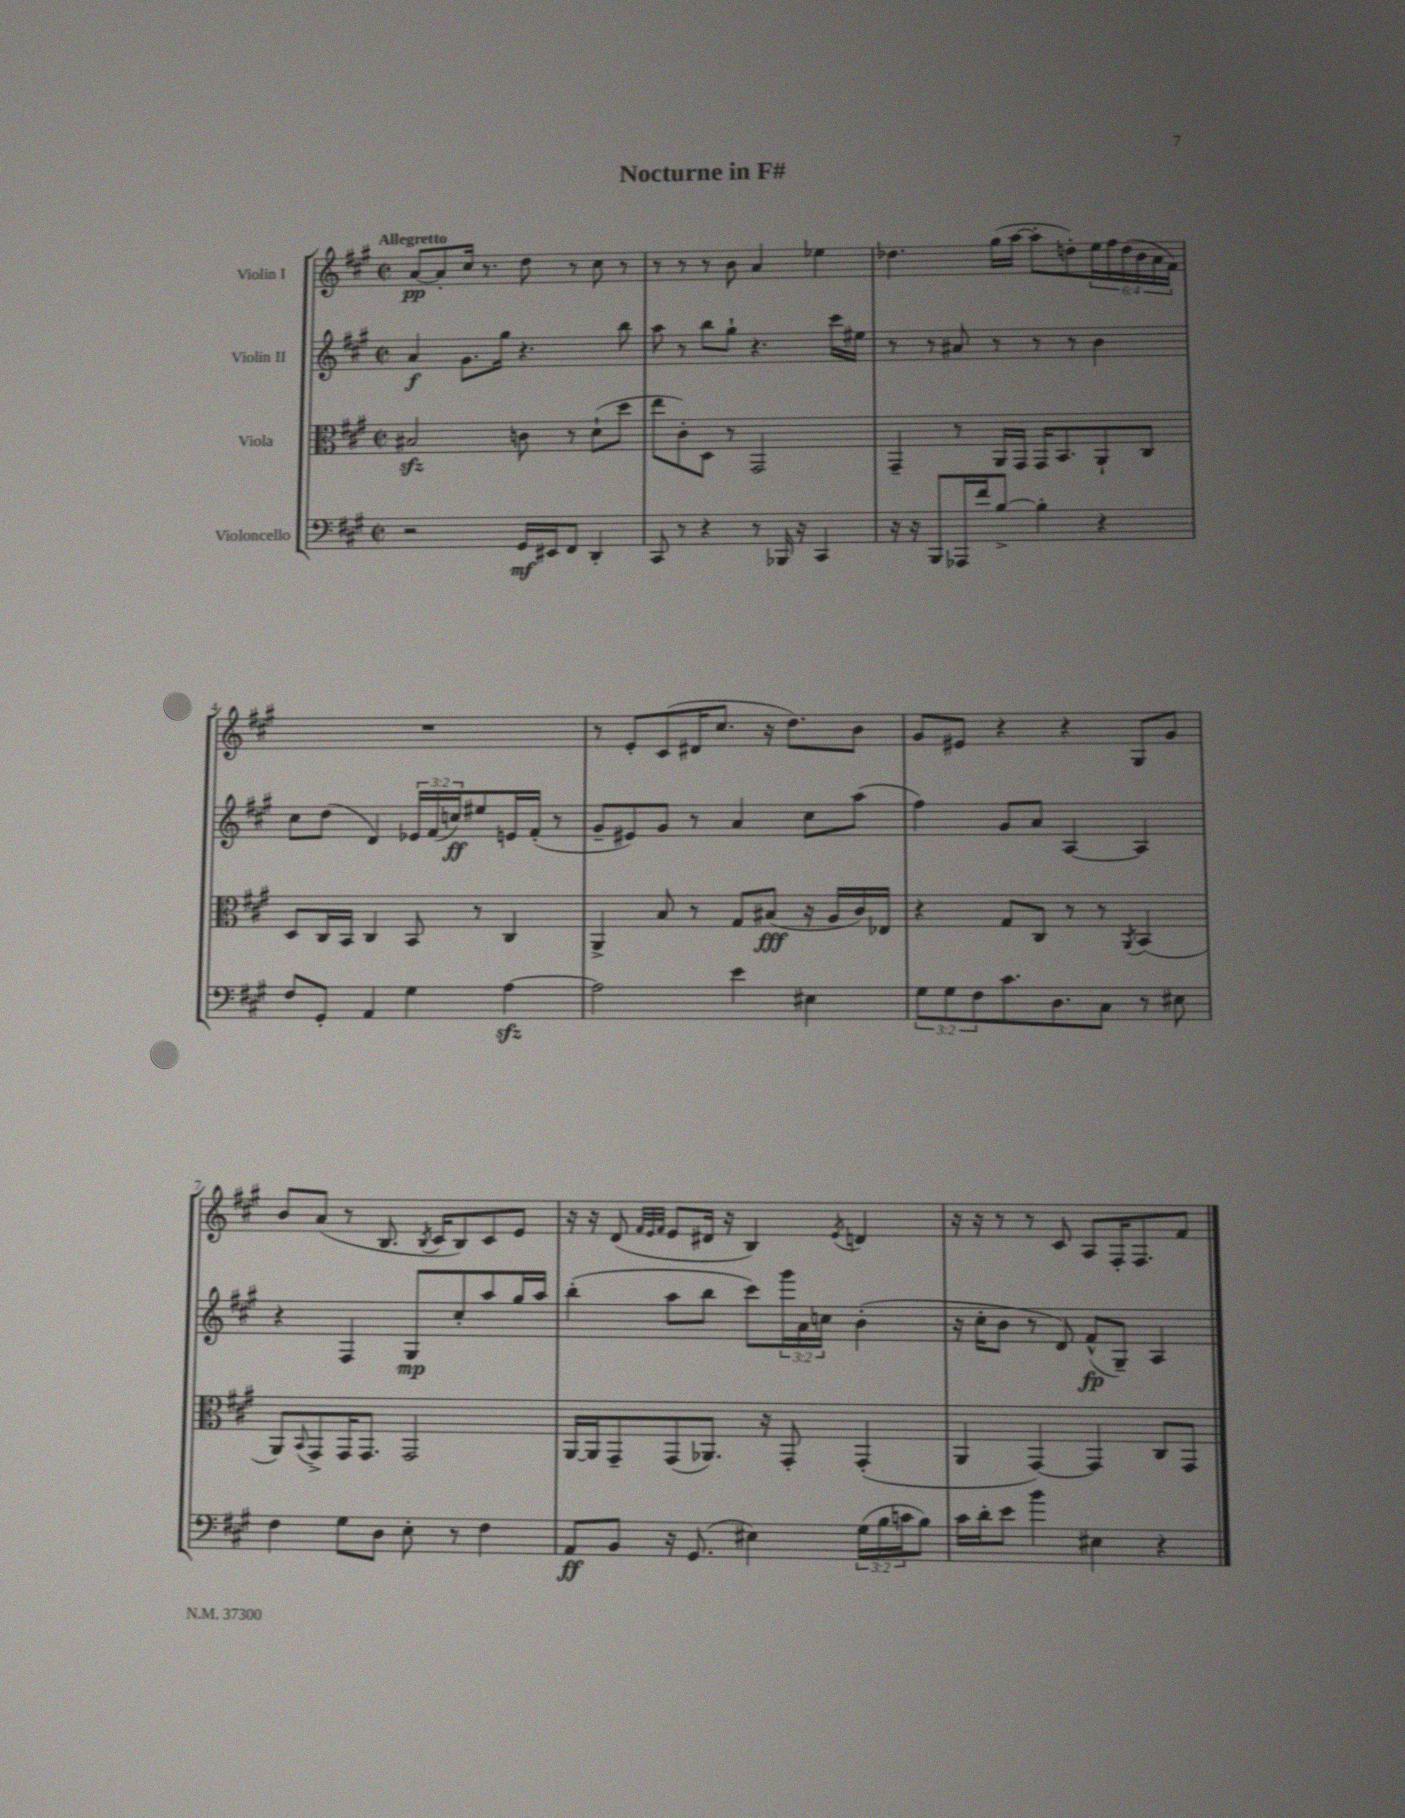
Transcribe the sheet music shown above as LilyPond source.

\header { title = "Nocturne in F#" }
<<
\new StaffGroup <<
\new Staff = "s0" \with { instrumentName = "Violin I" } {
    \clef treble \key a \major \defaultTimeSignature \time 2/2 \override Staff.TupletNumber.text = #tuplet-number::calc-fraction-text \tempo "Allegretto"
    a'8~\pp a'8-. cis''16 r8. d''8 r8 cis''8 r8 |
    r8 r8 r8 b'8 a'4 ees''4 |
    des''4. gis''16( a''16~ a''8-. d''8-.) \tuplet 6/4 { e''16 fis''16 d''16( b'16 a'16 fis'16) } |
    R1 |
    r8 e'8-. cis'8( dis'16 cis''8. r16 d''8.) b'8 |
    gis'8 eis'8 r4 r4 gis8 gis'8 |
    b'8 a'8( r8 b8. \acciaccatura { b8 } cis'16 b8) cis'8 e'8 |
    r16 r16 d'8( \grace { fis'32 e'32 fis'32 } e'8 dis'16 r16 b4) \acciaccatura { e'8 } d'4 |
    r16 r16 r8 r8 cis'8 a8 fis16-. fis8. fis'8 \bar "|." |
}
\new Staff = "s1" \with { instrumentName = "Violin II" } {
    \clef treble \key a \major \defaultTimeSignature \time 2/2 \override Staff.TupletNumber.text = #tuplet-number::calc-fraction-text
    a'4\f gis'8. gis''16 r4. b''8 |
    a''8 r8 b''8 gis''8-! r4. cis'''16 eis''16 |
    r8 r8 ais'8 r8 r8 r8 b'4 |
    cis''8 d''8( d'4) \tuplet 3/2 { ees'16 fis'16( c''16\ff) } eis''8 e'16 fis'16-.( r8 |
    gis'8-- eis'8) gis'8 r8 a'4 cis''8 a''8( |
    fis''4) gis'8 a'8 a4~ a4 |
    r4 fis4 gis8\mp cis''8-. a''8 gis''16 a''16 |
    b''4-.( a''8 b''8 cis'''8) \tuplet 3/2 { gis'''16 a'16 c''16 } b'4-.( |
    r16 cis''16-. b'8 r8 d'8) fis'8-^\fp( gis8--) a4 \bar "|." |
}
\new Staff = "s2" \with { instrumentName = "Viola" } {
    \clef alto \key a \major \defaultTimeSignature \time 2/2
    bis2\sfz c'8 r8 d'8-!( d''8 |
    e''8 cis'8-.) d8 r8 gis,2 |
    gis,4-- r8 a,16 gis,16 gis,16 b,8. a,8-! cis8 |
    d8 cis16 b,16 cis4 b,8 r8 cis4 |
    a,4-> b8 r8 gis8 bis8\fff( r16 a16 cis'16) ees16 |
    r4 gis8 cis8 r8 r8 \acciaccatura { a,8 } b,4( |
    a,8) \appoggiatura { b,8 } gis,8-> gis,16 gis,8. gis,2 |
    a,16~ a,16 gis,8-- gis,8( aes,8.) r16 gis,8-. gis,4-.( |
    a,4 gis,4~) gis,4 cis8 gis,8 \bar "|." |
}
\new Staff = "s3" \with { instrumentName = "Violoncello" } {
    \clef bass \key a \major \defaultTimeSignature \time 2/2 \override Staff.TupletNumber.text = #tuplet-number::calc-fraction-text
    r2 gis,16\mf eis,16 fis,8 d,4-. |
    cis,8 r8 r4 r8 bes,,16 r16 cis,4 |
    r16 r16 b,,8 aes,,16 fis'16 b8~-> b4-. r4 |
    fis8 gis,8-. a,4 gis4 a4~\sfz |
    a2 e'4 eis4 |
    \tuplet 3/2 { gis8 gis8 fis8 } cis'8. d8. cis8 r8 eis8 |
    fis4 gis8 d8 e8-. r8 fis4 |
    a,8\ff b,8 r16 gis,8.( eis4) \tuplet 3/2 { gis16( b16 c'16 } b8) |
    cis'16 d'16-. e'8 b'4 eis4 r4 \bar "|." |
}
>>
>>
